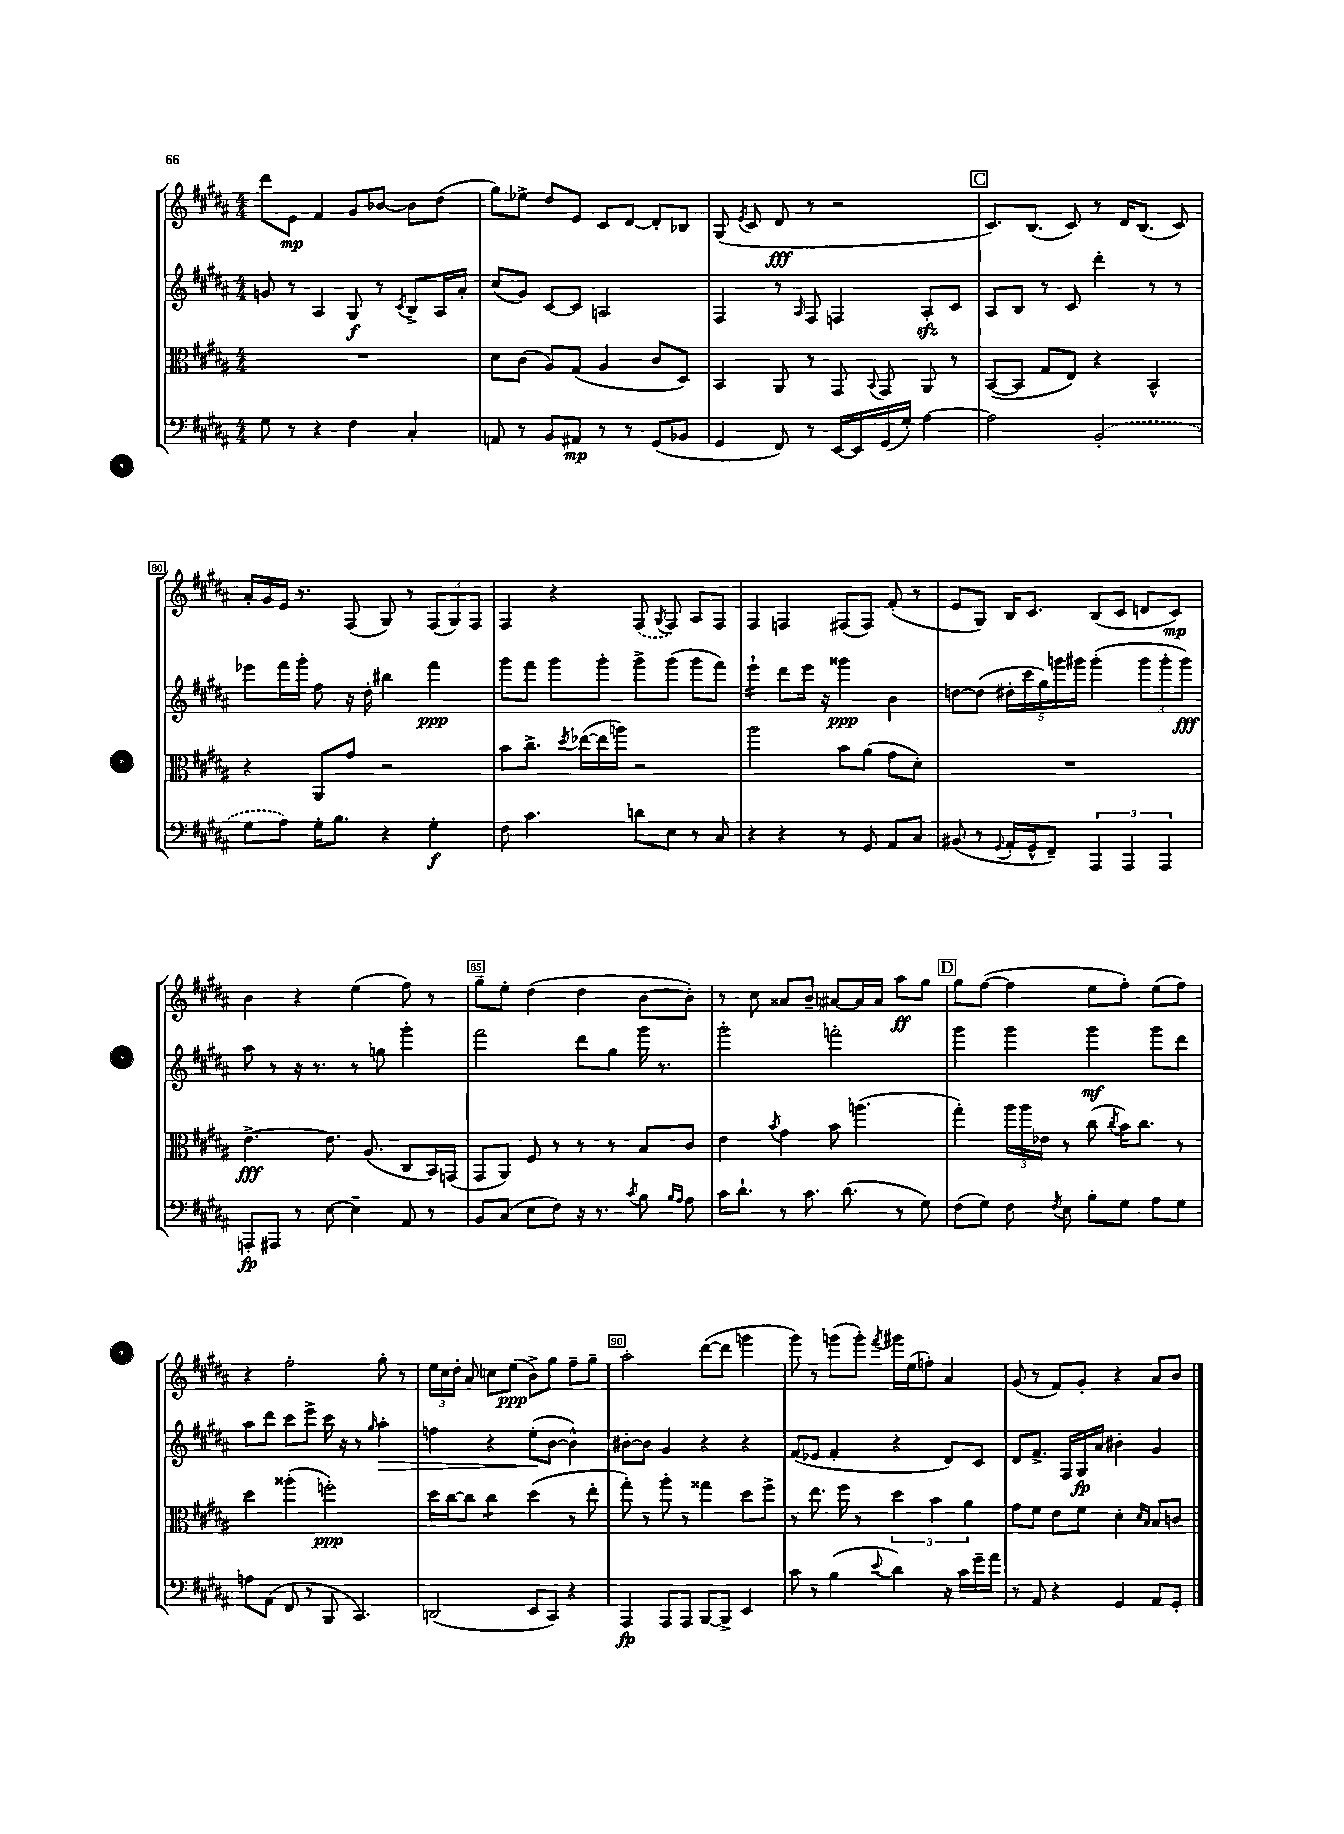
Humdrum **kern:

**kern	**kern	**kern	**kern
*staff4	*staff3	*staff2	*staff1
*clefF4	*clefC3	*clefG2	*clefG2
*k[f#c#g#d#a#]	*k[f#c#g#d#a#]	*k[f#c#g#d#a#]	*k[f#c#g#d#a#]
*M4/4	*M4/4	*M4/4	*M4/4
8G#\	1r	8g/	8ddd#\L
8r	.	8r	8e\J
4r	.	4A#/	4f#/
4F#\	.	8G#/	8g#/L
.	.	8r	[8b-/J
.	.	8qc#/	.
4C#'/	.	8B^/L	8b-\]L
.	.	16A#/L	(8dd#\J
.	.	16a#'/JJ	.
=	=	=	=
8AA/	8d#\L	(8cc#/L	8gg#\L)
8r	(8c#\J	8g#/J)	8ee-^\J
8BB/L	8A#/L)	[8c#/L	8dd#/L
8AA#/J	(8G#/J	8c#/]J	8e/J
8r	4A#/	2A/	8c#/L
8r	.	.	[8d#/J
(8GG#/L	8c#/L	.	8d#'/]L
8BB-/J	8D#/J)	.	8B-/J
=	=	=	=
4GG#/	4BB/	4F#/	(8G#/
.	.	.	8qe/
.	.	.	8c#/
8FF#/)	8AA#/	8r	8d#/
.	.	16qqA#/	.
8r	8r	8F#/	8r
[16EE/LL	8GG#/	4F/	2r
16EE/]	.	.	.
.	8qqBB/	.	.
(16GG#/	8GG#/	.	.
16G#'/JJ)	.	.	.
[4A#\	8AA#/	8A#'/L	.
.	8r	8c#/J	.
=	=	=	=
2A#\]	([8BB/L	8A#/L	8.c#/L)
.	8BB/]J	8B/J	.
.	.	.	(8.B/J
.	8G#/L	8r	.
.	8E/J)	8c#/	8c#/)
(2BB'/	4r	4ddd#'\	8r
.	.	.	16d#/LK
.	.	.	(8.B/J
.	4BB^^/	8r	.
.	.	8r	8c#/)
=	=	=	=
8G#\L	4r	8eee-\L	16a#'/LL
.	.	.	16g#/
8A#\J)	.	16fff#\L	16e/JJ
.	.	16ggg#'\JJ	8.r
16G#'\LK	8AA#/L	8ff#\	.
8.B\J	.	.	.
.	8g#/J	16r	(8F#/
.	.	16dd#'\	.
4r	2r	4bb#\	8G#/)
.	.	.	8r
4G#'\	.	4fff#\	(12F#/L
.	.	.	12G#/)
.	.	.	12F#/J
=	=	=	=
8F#\	8b\L	8ggg#\L	4F#/
4.c#\	8.cc#^\J	8fff#\J	.
.	.	8ggg#\L	4r
.	8qdd#/	.	.
.	([16ee-\LL	.	.
.	16ee-\]	8ggg#'\J	.
.	16aa\JJ)	.	.
8d\L	2r	8ggg#^\L	(8F#/
.	.	.	8qG#/
8E\J	.	(8ggg#\J	8F#/)
8r	.	8ggg#\L	8A#/L
8C#/	.	8fff#\J)	8F#/J
=	=	=	=
4r	2aa#\	4eee`\	4F#/
4r	.	8ddd#\L	4F/
.	.	16eee\Jk	.
.	.	16r	.
8r	8b\L	4ggg##\	(8F#/L
8GG#/	(8a#\J	.	8F#/J)
8AA#/L	8g#\L	4b\	(8f#'/
8C#/J	8d#'\J)	.	8r
=	=	=	=
(8BB#/	1r	[8dd\L	8e/L
8r	.	(8dd\]J	8G#/J)
8qqGG#/	.	.	.
16AA#'/LL	.	20dd#'\LL	16B/LK
.	.	20ccc#\	.
16GG#^^/J	.	.	8.c#/J
.	.	20gg#\)	.
8FF#~/J)	.	.	.
.	.	20ggg\	.
.	.	20ggg#\JJ	.
6AAA#/	.	(4ggg#'\	(8B/L
.	.	.	8c#/J
6AAA#/	.	.	.
.	.	12ggg#\L	8d/L
6AAA#/	.	12ggg#'\	.
.	.	.	8c#/J)
.	.	12ggg#\J)	.
=	=	=	=
8AAA'/L	[4.e^\	8aa#\	4b\
8AAA#/J	.	8r	.
8r	.	16r	4r
.	.	8.r	.
[8E\	8.e\]	.	.
4E~\]	.	8r	(4ee\
.	(8.A#/	.	.
.	.	8gg\	.
8AA#/	8C#/L	4ggg#'\	8ff#\)
8r	16BB/L)	.	8r
.	(16GG/JJ	.	.
=	=	=	=
8BB/L	8GG#/L	2fff#\	8gg#~\L
(8C#/J	8AA#/J)	.	8ee'\J
8E\L	8F#/	.	(4dd#\
8F#\J)	8r	.	.
16r	8r	8ddd#\L	4dd#\
8.r	.	.	.
.	8r	8gg#\J	.
8qc#/	.	.	.
8B\	8B/L	16ggg#\	[8b\L
.	.	8.r	.
16qqB/LL	.	.	.
16qqA#/JJ	.	.	.
8A#\	8c#/J	.	8b'\]J)
=	=	=	=
16c#\LK	4e\	2ggg#'\	8r
8.d#`\J	.	.	.
.	.	.	8cc#\
.	8qb/	.	.
8r	4g#\	.	8a##/L
8.c#\	.	.	8b~/J
.	8b\	2fff'\	[8a#/L
(8.d#\	.	.	.
.	(4.aa\	.	16a#/]L
.	.	.	16a#/JJ
8r	.	.	8aa#\L
8G#\)	.	.	8gg#\J
=	=	=	=
(8F#\L	4gg#'\)	4ggg#\	8gg#\L
8G#\J)	.	.	([8ff#\J
8F#\	24aa#\LL	4ggg#\	4ff#\]
.	24aa#\	.	.
.	24e-\JJ	.	.
8qF#/	.	.	.
8E\	8r	.	.
8B'\L	(8cc#\	4ggg#\	8ee\L
.	8qcc#/	.	.
8G#\J	16b\LK)	.	8ff#'\J)
.	8.cc#\J	.	.
8A#\L	.	8ggg#\L	(8ee\L
8G#\J	8r	8ddd#\J	8ff#\J)
=	=	=	=
8A\L	4dd#\	8aa#\L	4r
(8AA#\J	.	8ddd#\J	.
8FF#/	(4aa##'\	8ccc#\L	2ff#'\
8r	.	8eee^\J	.
8BBB/	2ff'\)	16ccc#\	.
.	.	16r	.
4.CC#/)	.	8r	.
.	.	16qqgg#/	.
.	.	4aa#'\	8gg#'\
.	.	.	8r
=	=	=	=
(2DD/	16dd#\LL	4ff\	24ee\LL
.	.	.	24cc#\
.	[16cc#\J	.	.
.	.	.	24dd#'\JJ
.	8cc#\]J	.	8a#/
.	4cc#\	4r	8cc\L
.	.	.	(8ee\J
8EE/L	(4dd#\	(8ee'\L	8b^\L)
8CC#/J)	.	[8b\J	8gg#\J
4r	8r	4b^^\])	8ff#~\L
.	8ee'\	.	8gg#~\J
=	=	=	=
4AAA#/	8gg#'\)	[8b#'\L	2aa#'\
.	8r	8b#\]J	.
8AAA#/L	8aa#'\	4g#/	.
8AAA#/J	8r	.	.
[8BBB/L	4gg##\	4r	([8ddd#\L
8BBB^/]J	.	.	8ddd#\]J
4EE/	8dd#\L	4r	4ggg\
.	8ff#^\J	.	.
=	=	=	=
8c#\	8r	(8f#/L	8ggg#\)
8r	8.ee\	8e-/J	8r
(4B\	.	4f#'/	(8ggg\L
.	16ff#\	.	.
.	8r	.	8ggg'\J)
8qqe/	.	.	8qfff#/
4d#\)	6dd#\	4r	16ggg#\LL
.	.	.	(16ee\J
.	.	.	8ff'\J)
.	6b\	.	.
16r	.	8d#/L)	4a#/
16c#\LL	.	.	.
.	6a#\	.	.
16g#~\	.	8c#/J	.
16a#\JJ	.	.	.
=	=	=	=
8r	8g#\L	8d#/L	(8g#/
8AA#/	8f#\J	8.f#^/J	8r
4r	8e\L	.	8f#/L)
.	.	16F#/LL	.
.	8f#\J	16G#/	8g#'/J
.	.	16a#/JJ	.
4GG#/	4d#'\	4b#'\	4r
.	16qqd#/LL	.	.
.	16qqB/JJ	.	.
8AA#/L	8B/L	4g#/	8a#/L
8GG#'/J	8c/J	.	8b/J
==	==	==	==
*-	*-	*-	*-
